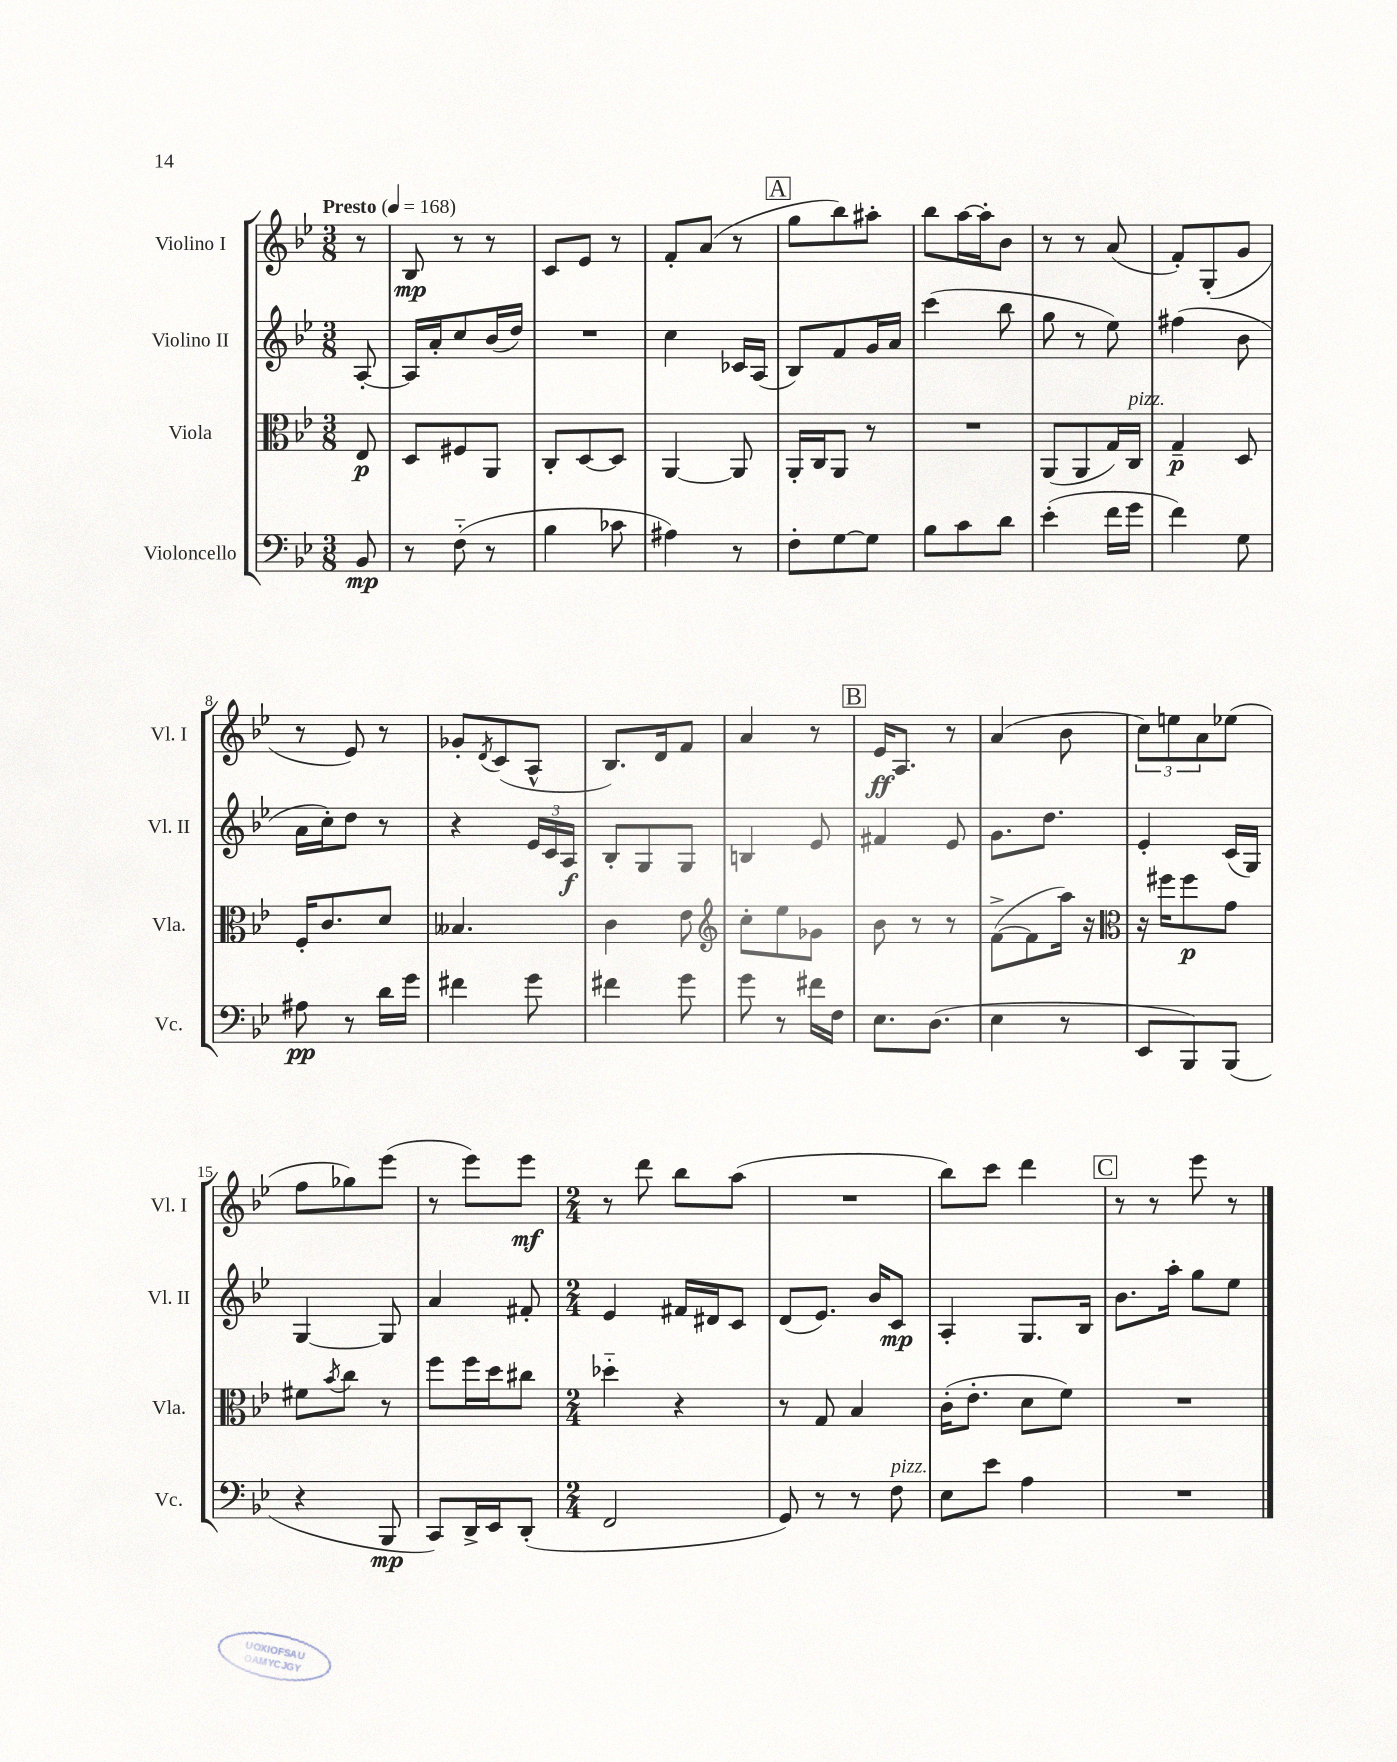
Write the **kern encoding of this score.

**kern	**dynam	**kern	**dynam	**kern	**dynam	**kern	**dynam
*part4	*part4	*part3	*part3	*part2	*part2	*part1	*part1
*staff4	*staff4	*staff3	*staff3	*staff2	*staff2	*staff1	*staff1
*I"Violoncello	*	*I"Viola	*	*I"Violino II	*	*I"Violino I	*
*I'Vc.	*	*I'Vla.	*	*I'Vl. II	*	*I'Vl. I	*
*clefF4	*	*clefC3	*	*clefG2	*	*clefG2	*
*k[b-e-]	*	*k[b-e-]	*	*k[b-e-]	*	*k[b-e-]	*
*M3/8	*	*M3/8	*	*M3/8	*	*M3/8	*
*MM168	*	*MM168	*	*MM168	*	*MM168	*
=	=	=	=	=	=	=	=
!	!	!	!	!	!	!LO:TX:a:B:t=Presto	!
8BB-/	mp	8E-/	p	[8A'/	.	8r	.
=1	=1	=1	=1	=1	=1	=1	=1
8r	.	8D/L	.	16A/LL]	.	8B-/	mp
.	.	.	.	16a'/J	.	.	.
(8F\	.	8F#X/	.	8cc/	.	8r	.
8r	.	8AA/J	.	(16b-/L	.	8r	.
.	.	.	.	16dd/JJ)	.	.	.
=2	=2	=2	=2	=2	=2	=2	=2
4B-\	.	8C'/L	.	4.r	.	8c/L	.
.	.	[8D/	.	.	.	8e-/J	.
8c-X\	.	8D/J]	.	.	.	8r	.
=3	=3	=3	=3	=3	=3	=3	=3
4A#X\)	.	[4AA/	.	4cc\	.	8f'/L	.
.	.	.	.	.	.	(8a/J	.
8r	.	8AA/]	.	16c-X/LL	.	8r	.
.	.	.	.	(16A/JJ	.	.	.
!!LO:REH:place=s1:t=A
=4	=4	=4	=4	=4	=4	=4	=4
8F'\L	.	16AA'/LL	.	8B-/L)	.	8gg\L	.
.	.	16C/J	.	.	.	.	.
[8G\	.	8AA/J	.	8f/	.	8bb-\)	.
8G\J]	.	8r	.	16g/L	.	8aa#X'\J	.
.	.	.	.	16a/JJ	.	.	.
=5	=5	=5	=5	=5	=5	=5	=5
8B-\L	.	4.r	.	(4ccc\	.	8bb-\L	.
8c\	.	.	.	.	.	[16aa\L	.
.	.	.	.	.	.	16aa'\J]	.
8d\J	.	.	.	8bb-\	.	8b-\J	.
=6	=6	=6	=6	=6	=6	=6	=6
(4e-'\	.	(8AA/L	.	8gg\	.	8r	.
.	.	8AA/	.	8r	.	8r	.
16f\LL	.	16G/L)	.	8ee-\)	.	(8a/	.
!	!	!LO:TX:a:i:t=pizz.	!	!	!	!	!
16g\JJ	.	16C/JJ	.	.	.	.	.
=7	=7	=7	=7	=7	=7	=7	=7
4f\)	.	4G~/	p	(4ff#X\	.	8f'/L)	.
.	.	.	.	.	.	(8G'/	.
8G\	.	8D/	.	8b-\	.	8g/J	.
!!LO:LB:g=z
=8	=8	=8	=8	=8	=8	=8	=8
8A#X\	pp	16F'/KL	.	16a\LL	.	8r	.
.	.	8.c/	.	16cc'\J)	.	.	.
8r	.	.	.	8dd\J	.	8e-/)	.
16d\LL	.	8d/J	.	8r	.	8r	.
16g\JJ	.	.	.	.	.	.	.
=9	=9	=9	=9	=9	=9	=9	=9
4f#X\	.	4.B--X/	.	4r	.	8g-X'/L	.
.	.	.	.	.	.	8qd/	.
.	.	.	.	.	.	(8c/	.
8g\	.	.	.	24e-/LL	.	8A^^/J	.
.	.	.	.	24c/	.	.	.
.	.	.	.	24A/JJ	f	.	.
=10	=10	=10	=10	=10	=10	=10	=10
4f#X\	.	4c\	.	8B-'/L	.	8.B-/L)	.
.	.	.	.	8G/	.	.	.
.	.	.	.	.	.	16d/k	.
8g\	.	8e-\	.	8G/J	.	8f/J	.
=11	=11	=11	=11	=11	=11	=11	=11
*	*	*clefG2	*	*	*	*	*
8g\	.	8cc'\L	.	4Bn/	.	4a/	.
8r	.	8ee-\	.	.	.	.	.
16f#X\LL	.	8g-X\J	.	8e-/	.	8r	.
16F\JJ	.	.	.	.	.	.	.
!!LO:REH:place=s1:t=B
=12	=12	=12	=12	=12	=12	=12	=12
8.E-\L	.	8b-\	.	4f#X/	.	16e-/KL	ff
.	.	.	.	.	.	8.A/J	.
.	.	8r	.	.	.	.	.
(8.D\J	.	.	.	.	.	.	.
.	.	8r	.	8e-/	.	8r	.
=13	=13	=13	=13	=13	=13	=13	=13
4E-\	.	([8f^\L	.	8.g\L	.	(4a/	.
.	.	8f\]	.	.	.	.	.
.	.	.	.	8.dd\J	.	.	.
8r	.	16aa\Jk)	.	.	.	8b-\	.
.	.	16r	.	.	.	.	.
=14	=14	=14	=14	=14	=14	=14	=14
*	*	*clefC3	*	*	*	*	*
8EE-/L	.	16r	.	4e-'/	.	12cc\L)	.
.	.	16ff#X\KL	.	.	.	.	.
.	.	.	.	.	.	12een\	.
8BBB-/)	.	8ff#\	p	.	.	.	.
.	.	.	.	.	.	12a\	.
(8BBB-/J	.	8g\J	.	(16c/LL	.	(8ee-X\J	.
.	.	.	.	16G/JJ)	.	.	.
!!LO:LB:g=z
=15	=15	=15	=15	=15	=15	=15	=15
4r	.	8f#X\L	.	[4G/	.	8ff\L	.
.	.	8qb-/	.	.	.	.	.
.	.	8cc\J	.	.	.	8gg-X\)	.
8BBB-/	mp	8r	.	8G/]	.	(8eee-\J	.
=16	=16	=16	=16	=16	=16	=16	=16
8CC/L)	.	8ff\L	.	4a/	.	8r	.
16DD^/L	.	16ff\L	.	.	.	8eee-\L)	.
16EE-/J	.	16dd\J	.	.	.	.	.
(8DD'/J	.	8cc#X\J	.	8f#X'/	.	8eee-\J	mf
=17	=17	=17	=17	=17	=17	=17	=17
*M2/4	*	*M2/4	*	*M2/4	*	*M2/4	*
2FF/	.	4dd-X\	.	4e-/	.	8r	.
.	.	.	.	.	.	8ddd\	.
.	.	4r	.	16f#X/LL	.	8bb-\L	.
.	.	.	.	16d#X/J	.	.	.
.	.	.	.	8c/J	.	(8aa\J	.
=18	=18	=18	=18	=18	=18	=18	=18
8GG/)	.	8r	.	(8d/L	.	2r	.
8r	.	8G/	.	8.e-/J)	.	.	.
8r	.	4B-/	.	.	.	.	.
.	.	.	.	16b-/KL	.	.	.
!LO:TX:a:i:t=pizz.	!	!	!	!	!	!	!
8F\	.	.	.	8c/J	mp	.	.
=19	=19	=19	=19	=19	=19	=19	=19
8E-\L	.	(16c'\KL	.	4A'/	.	8bb-\L)	.
.	.	8.e-'\J	.	.	.	.	.
8e-\J	.	.	.	.	.	8ccc\J	.
4A\	.	8d\L	.	8.G/L	.	4ddd\	.
.	.	8f\J)	.	.	.	.	.
.	.	.	.	16B-/Jk	.	.	.
!!LO:REH:place=s1:t=C
=20	=20	=20	=20	=20	=20	=20	=20
2r	.	2r	.	8.b-\L	.	8r	.
.	.	.	.	.	.	8r	.
.	.	.	.	16aa'\Jk	.	.	.
.	.	.	.	8gg\L	.	8eee-\	.
.	.	.	.	8ee-\J	.	8r	.
==	==	==	==	==	==	==	==
*-	*-	*-	*-	*-	*-	*-	*-
